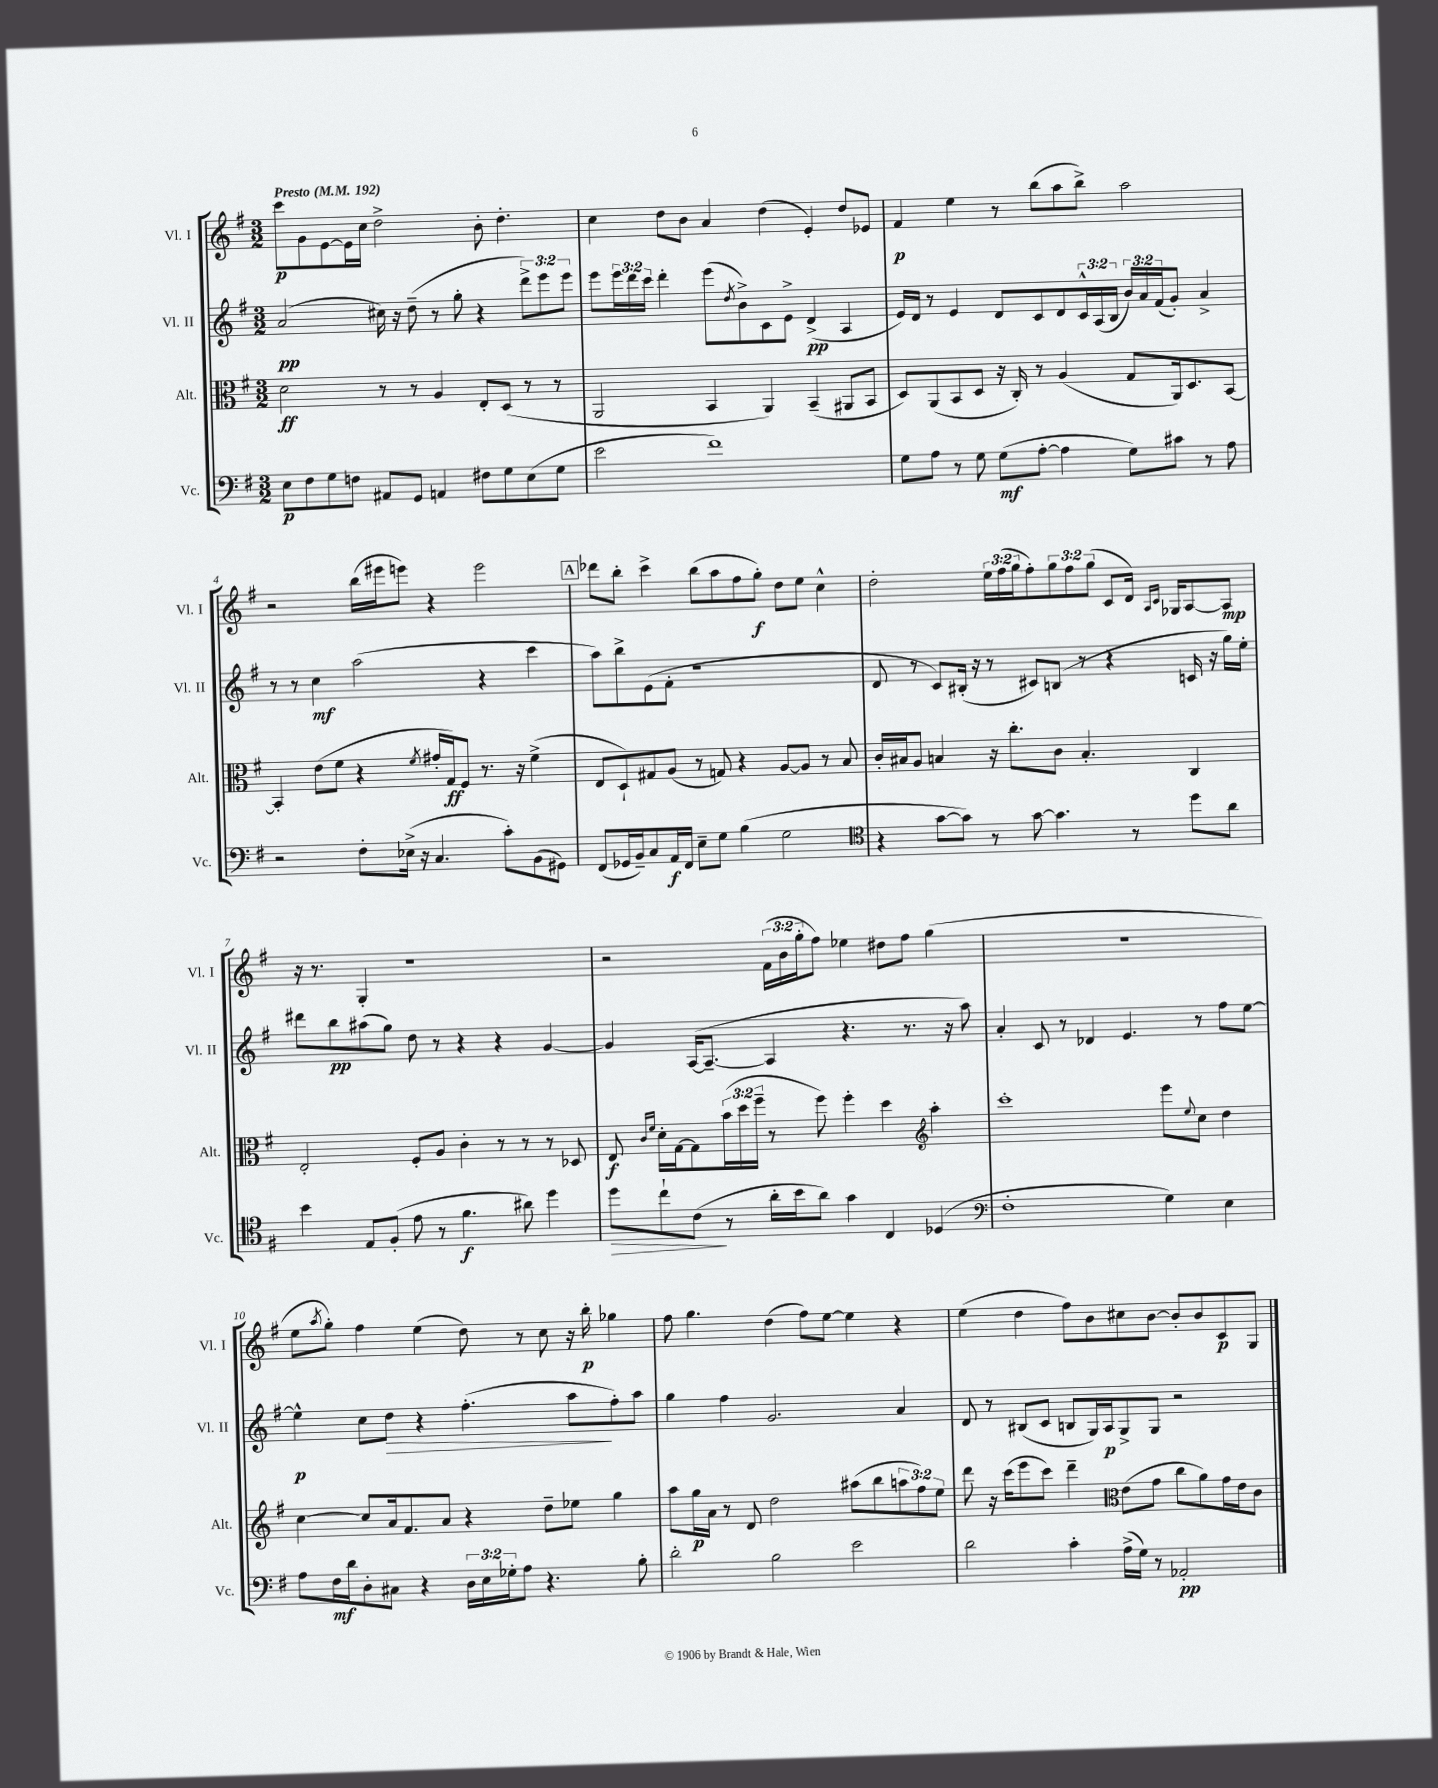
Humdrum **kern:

**kern	**dynam	**kern	**dynam	**kern	**dynam	**kern	**dynam
*part4	*part4	*part3	*part3	*part2	*part2	*part1	*part1
*staff4	*staff4	*staff3	*staff3	*staff2	*staff2	*staff1	*staff1
*I"Vc.	*	*I"Alt.	*	*I"Vl. II	*	*I"Vl. I	*
*I'Vc.	*	*I'Alt.	*	*I'Vl. II	*	*I'Vl. I	*
*clefF4	*	*clefC3	*	*clefG2	*	*clefG2	*
*k[f#]	*	*k[f#]	*	*k[f#]	*	*k[f#]	*
*M3/2	*	*M3/2	*	*M3/2	*	*M3/2	*
*MM192	*	*MM192	*	*MM192	*	*MM192	*
=1	=1	=1	=1	=1	=1	=1	=1
!	!	!	!	!	!	!LO:TX:a:B:t=Presto	!
8E\L	p	2d\	ff	(2a/	pp	8ccc\L	p
8F#\	.	.	.	.	.	8g\	.
8G\	.	.	.	.	.	[8e\	.
8Fn\J	.	.	.	.	.	16e\L]	.
.	.	.	.	.	.	16cc\JJ	.
8AA#X/L	.	8r	.	16cc#X\)	.	2dd^\	.
.	.	.	.	16r	.	.	.
8GG/J	.	8r	.	(8dd~\	.	.	.
4AAn/	.	4A/	.	8r	.	.	.
.	.	.	.	8gg'\	.	.	.
8F#X\L	.	8E'/L	.	4r	.	8b'\	.
8G\	.	(8D/J	.	.	.	4.dd'\	.
(8E\	.	8r	.	12ddd^\L)	.	.	.
.	.	.	.	12eee\	.	.	.
8G\J	.	8r	.	.	.	.	.
.	.	.	.	12eee\J	.	.	.
=2	=2	=2	=2	=2	=2	=2	=2
2e\	.	2AA/	.	8eee\L	.	4cc\	.
.	.	.	.	24eee\L	.	.	.
.	.	.	.	24ddd\	.	.	.
.	.	.	.	24ccc\JJ	.	.	.
.	.	.	.	4ddd'\	.	8dd\L	.
.	.	.	.	.	.	8b\J	.
1f#)	.	4BB/	.	(8eee\L	.	4a/	.
.	.	.	.	8qdd/	.	.	.
.	.	.	.	8b^\)	.	.	.
.	.	4AA/)	.	8c\	.	(4dd\	.
.	.	.	.	8e^\J	.	.	.
.	.	(4BB~/	.	(4d^/	pp	4e'/)	.
.	.	8AA#X/L	.	4A/	.	8dd/L	.
.	.	8BB/J	.	.	.	8e-X/J	.
=3	=3	=3	=3	=3	=3	=3	=3
8G\L	.	8D/L)	.	16e/LL)	.	4f#/	p
.	.	.	.	16d/JJ	.	.	.
8A\J	.	(8AA/	.	8r	.	.	.
8r	.	8BB/	.	4e/	.	4ee\	.
8G\	.	8D/J	.	.	.	.	.
(8G\L	mf	16r	.	8d/L	.	8r	.
.	.	16C'/)	.	.	.	.	.
[8A'\J	.	8r	.	8c/	.	(8bb\L	.
4A\]	.	(4A/	.	8d/	.	8aa\	.
.	.	.	.	24c^^/L	.	8bb^\J)	.
.	.	.	.	(24A/	.	.	.
.	.	.	.	24B/JJ	.	.	.
8G\L)	.	8G/L	.	24b/LL)	.	2aa\	.
.	.	.	.	24a/	.	.	.
.	.	.	.	(24f#/J	.	.	.
8c#X\J	.	16AA/k)	.	8g'/J)	.	.	.
.	.	8.D/	.	.	.	.	.
8r	.	.	.	4a^/	.	.	.
8A\	.	[8BB/J	.	.	.	.	.
!!LO:LB:g=z
=4	=4	=4	=4	=4	=4	=4	=4
2r	.	4BB'/]	.	8r	.	2r	.
.	.	.	.	8r	.	.	.
.	.	(8e\L	.	4cc\	mf	.	.
.	.	8f#\J	.	.	.	.	.
8F#'\L	.	4r	.	(2aa\	.	(16bb\LL	.
.	.	.	.	.	.	16eee#X\J	.
(16E-X^\Jk	.	.	.	.	.	8eeen\J)	.
16r	.	.	.	.	.	.	.
.	.	8qf#/	.	.	.	.	.
4.C/	.	16g#X'/LL	.	.	.	4r	.
.	.	16G/J)	ff	.	.	.	.
.	.	8F#/J	.	.	.	.	.
.	.	8.r	.	4r	.	2eee\	.
8c'\L)	.	.	.	.	.	.	.
.	.	16r	.	.	.	.	.
(8BB\	.	(4f#^\	.	4ccc\	.	.	.
8GG#X\J)	.	.	.	.	.	.	.
!!LO:REH:place=s1:t=A
=5	=5	=5	=5	=5	=5	=5	=5
(8FF#/L	.	8E/L	.	8aa\L)	.	8ddd-X\L	.
16GG-X/L	.	8D`/)	.	8bb^\	.	8bb'\J	.
16BB~/J)	.	.	.	.	.	.	.
8C/	.	8G#X/	.	(8e\	.	4ccc^\	.
16AA/L	f	(8A/J	.	8f#'\J	.	.	.
16FF#/JJ	.	.	.	.	.	.	.
8E~\L	.	8r	.	1r	.	(8bb\L	.
8G\J	.	8Gn/)	.	.	.	8aa\	.
(4B\	.	4r	.	.	.	8ff#\	.
.	.	.	.	.	.	8gg'\J)	f
2G\	.	[8A/L	.	.	.	8dd\L	.
.	.	8A/J]	.	.	.	8ee\J	.
.	.	8r	.	.	.	4cc^^\	.
.	.	8B/	.	.	.	.	.
=6	=6	=6	=6	=6	=6	=6	=6
*clefC4	*	*	*	*	*	*	*
4r	.	16c'/LL	.	8d/	.	2dd'\	.
.	.	16B#X/J	.	.	.	.	.
.	.	8A/J	.	8r	.	.	.
[8g\L	.	4Bn/	.	8c/L)	.	.	.
8g\J])	.	.	.	(16B#X'/Jk	.	.	.
.	.	.	.	16r	.	.	.
8r	.	16r	.	8r	.	24ee\LL	.
.	.	.	.	.	.	(24ff#\	.
.	.	8.cc'\L	.	.	.	.	.
.	.	.	.	.	.	24gg\J	.
[8g\	.	.	.	8c#X/L)	.	8ff#'\)	.
4.g\]	.	8c\J	.	(8Bn/J	.	12gg\	.
.	.	.	.	.	.	12ff#\	.
.	.	4.B'/	.	8r	.	.	.
.	.	.	.	.	.	(12gg\J	.
.	.	.	.	4r	.	8c/L	.
8r	.	.	.	.	.	16d/Jk)	.
.	.	.	.	.	.	16qqA/LL	.
.	.	.	.	.	.	16qqc/JJ	.
.	.	.	.	.	.	16G-X/KL	.
8dd\L	.	4C/	.	16cn/	.	[8A/	.
.	.	.	.	16r	.	.	.
8a\J	.	.	.	16gg\LL)	.	8A/J]	mp
.	.	.	.	16ee'\JJ	.	.	.
!!LO:LB:g=z
=7	=7	=7	=7	=7	=7	=7	=7
4b\	.	2E'/	.	8ddd#X\L	.	16r	.
.	.	.	.	.	.	8.r	.
.	.	.	.	8bb\	pp	.	.
8E/L	.	.	.	(8aa#X\	.	4G'/	.
(8F#'/J	.	.	.	8gg\J)	.	.	.
8e\	.	8F#'/L	.	8dd\	.	1r	.
8r	.	8A/J	.	8r	.	.	.
4.f#\	f	4c'\	.	4r	.	.	.
.	.	8r	.	4r	.	.	.
8a#X\)	.	8r	.	.	.	.	.
4dd\	.	8r	.	[4g/	.	.	.
.	.	8D-X/	.	.	.	.	.
=8	=8	=8	=8	=8	=8	=8	=8
!	!LO:HP:b	!	!	!	!	!	!
8dd\L	>	8E/	f	4g/]	.	2r	.
.	.	16qqc/LL	.	.	.	.	.
.	.	16qqf#/JJ	.	.	.	.	.
8cc`\	.	16d'\LL	.	.	.	.	.
.	.	[16G\J	.	.	.	.	.
(8c\J	.	8G\]	.	([16A/KL	.	.	.
.	.	.	.	8.A~/J_	.	.	.
8r	]	(24b\L	.	.	.	.	.
.	.	24dd\	.	.	.	.	.
.	.	24ff#~\JJ	.	.	.	.	.
16a'\LL	.	8r	.	4A/]	.	(24f#\LL	.
.	.	.	.	.	.	24b\	.
16b\J	.	.	.	.	.	.	.
.	.	.	.	.	.	24gg'\J	.
8a\J)	.	8ff#\)	.	.	.	8ff#\J)	.
4g\	.	4ff#'\	.	4.r	.	4ee-X\	.
4C/	.	4dd\	.	.	.	8dd#X\L	.
.	.	.	.	8.r	.	8ff#\J	.
*	*	*clefG2	*	*	*	*	*
(4D-X/	.	4aa'\	.	.	.	(4gg\	.
.	.	.	.	16r	.	.	.
.	.	.	.	8aa\)	.	.	.
=9	=9	=9	=9	=9	=9	=9	=9
*clefF4	*	*	*	*	*	*	*
1F#'	.	1ccc'	.	4a'/	.	1.r	.
.	.	.	.	8c/	.	.	.
.	.	.	.	8r	.	.	.
.	.	.	.	4d-X/	.	.	.
.	.	.	.	4.e/	.	.	.
4G\)	.	8eee\L	.	.	.	.	.
.	.	8qqee/	.	.	.	.	.
.	.	8cc\J	.	8r	.	.	.
4E\	.	4dd\	.	8ff#\L	.	.	.
.	.	.	.	[8ee\J	.	.	.
!!LO:LB:g=z
=10	=10	=10	=10	=10	=10	=10	=10
8A\L	.	[4cc\	.	4ee^^\]	p	8ee\L	.
.	.	.	.	.	.	8qaa/	.
16F#\L	mf	.	.	.	.	8gg'\J)	.
16d\J	.	.	.	.	.	.	.
8D'\	.	8cc/L]	.	8cc\L	.	4ff#\	.
!	!	!	!	!	!LO:HP:b	!	!
8C#X\J	.	16a/k	.	8dd\J	>	.	.
.	.	8.f#/	.	.	.	.	.
4r	.	.	.	4r	.	(4ee\	.
.	.	8a/J	.	.	.	.	.
24D\LL	.	4r	.	(4.ff#'\	.	8dd\)	.
24E\	.	.	.	.	.	.	.
24G-X'\J	.	.	.	.	.	.	.
8A\J	.	.	.	.	.	8r	.
4.r	.	8dd~\L	.	.	.	8cc\	.
.	.	8ee-X\J	.	8aa\L	.	16r	.
.	.	.	.	.	.	16bb'\	p
.	.	4gg\	.	8ff#'\)	]	4gg-X\	.
8B'\	.	.	.	8aa\J	.	.	.
=11	=11	=11	=11	=11	=11	=11	=11
2d'\	.	8aa\L	.	4gg\	.	8ff#\	.
.	.	16gg\L	p	.	.	4.gg\	.
.	.	16a\JJ	.	.	.	.	.
.	.	8r	.	4ff#\	.	.	.
.	.	8d/	.	.	.	.	.
2B\	.	2dd\	.	2.g/	.	(4dd\	.
.	.	.	.	.	.	8ff#\L)	.
.	.	.	.	.	.	[8ee\J	.
2e\	.	(8aa#X\L	.	.	.	4ee\]	.
.	.	8bb\	.	.	.	.	.
.	.	12aan\	.	4a/	.	4r	.
.	.	12ff#\)	.	.	.	.	.
.	.	12ee\J	.	.	.	.	.
=12	=12	=12	=12	=12	=12	=12	=12
2d\	.	8ddd\	.	8d/	.	(4ee\	.
.	.	16r	.	8r	.	.	.
.	.	(16ccc\KL	.	.	.	.	.
.	.	8eee\	.	(8B#X/L	.	4dd\	.
.	.	8ccc\J)	.	8c/J	.	.	.
4c'\	.	4ddd~\	.	8Bn/L	.	8ff#\L)	.
.	.	.	.	16G/L)	.	8b\	.
.	.	.	.	16A/J	p	.	.
*	*	*clefC3	*	*	*	*	*
(16A^\LL	.	(8e\L	.	8G^/	.	8cc#X\	.
16G\JJ)	.	.	.	.	.	.	.
8r	.	8g\J	.	8G/J	.	[8b\J	.
2AA-X'/	pp	8cc\L	.	2r	.	8b'/L]	.
.	.	8a\)	.	.	.	8b/	.
.	.	16g\L	.	.	.	8c/	p
.	.	16e\J	.	.	.	.	.
.	.	8c\J	.	.	.	8G/J	.
==	==	==	==	==	==	==	==
*-	*-	*-	*-	*-	*-	*-	*-
